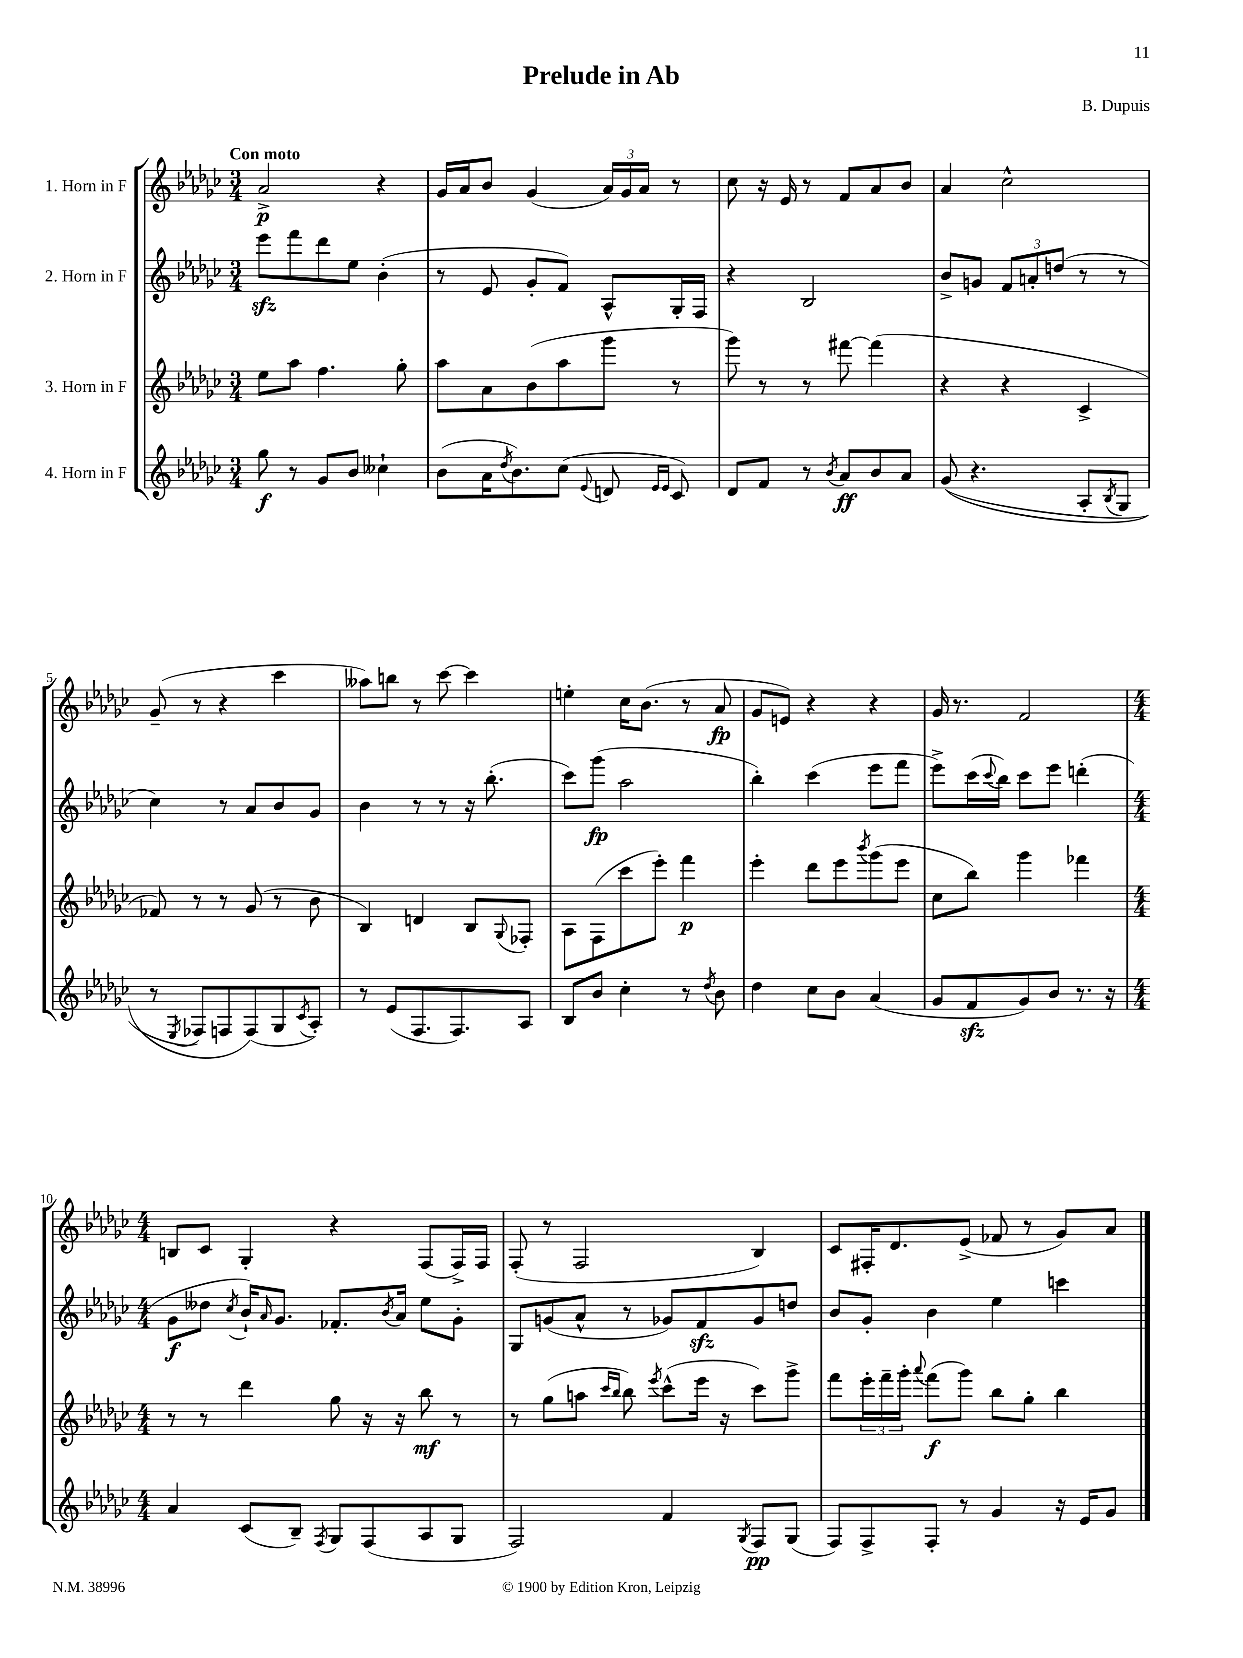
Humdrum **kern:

**kern	**kern	**kern	**kern
*staff4	*staff3	*staff2	*staff1
*clefG2	*clefG2	*clefG2	*clefG2
*k[b-e-a-d-g-c-]	*k[b-e-a-d-g-c-]	*k[b-e-a-d-g-c-]	*k[b-e-a-d-g-c-]
*M3/4	*M3/4	*M3/4	*M3/4
8gg-	8ee-	8eee-	2a-^
8r	8aa-	8fff	.
8g-	4.ff	8ddd-	.
8b-	.	8ee-	.
4cc--`	.	(4b-'	4r
.	8gg-'	.	.
=	=	=	=
(8b-	8aa-	8r	16g-
.	.	.	16a-
16a-	8a-	8e-	8b-
8qdd-	.	.	.
8.b-)	.	.	.
.	(8b-	8g-'	(4g-
(8cc-	8aa-	8f)	.
8qqe-	.	.	.
8d	8ggg-	8A-^^	24a-)
.	.	.	24g-
.	.	.	24a-
16qqe-	.	.	.
16qqe-	.	.	.
8c-)	8r	16G-'	8r
.	.	16F	.
=	=	=	=
8d-	8ggg-)	4r	8cc-
8f	8r	.	16r
.	.	.	16e-
8r	8r	2B-	8r
8qb-	.	.	.
8a-	[8fff#	.	8f
8b-	(4fff#]	.	8a-
8a-	.	.	8b-
=	=	=	=
&((8g-	4r	8b-^	4a-
4.r	.	8g	.
.	4r	12f	2cc-^^
.	.	12a'	.
.	.	(12dd	.
8A-'	4c-^	8r	.
8qB-	.	.	.
8G-	.	8r	.
=	=	=	=
8r	8f-)	4cc-)	(8g-~
8qE-	.	.	.
8F-)	8r	.	8r
8F	8r	8r	4r
(8F&)	(8g-	8a-	.
8G-	8r	8b-	4ccc-
8qc-	.	.	.
8A-')	8b-	8g-	.
=	=	=	=
8r	4B-)	4b-	8aa--)
(8e-	.	.	8bb
8.F	4d	8r	8r
.	.	8r	[8ccc-
8.F)	.	.	.
.	8B-	16r	4ccc-]
.	.	(8.bb-'	.
.	8qqG-	.	.
8A-	8F-'	.	.
=	=	=	=
8B-	8A-	8ccc-)	4ee'
8b-	(8F	(8ggg-	.
4cc-'	8ccc-	2aa-	16cc-
.	.	.	(8.b-
.	8eee-')	.	.
8r	4fff	.	8r
8qdd-	.	.	.
8b-	.	.	8a-
=	=	=	=
4dd-	4eee-'	4bb-')	8g-
.	.	.	8e)
8cc-	8ddd-	(4ccc-	4r
8b-	8eee-	.	.
.	8qbbb-	.	.
(4a-	(8ggg-	8eee-	4r
.	8eee-	8fff	.
=	=	=	=
8g-	8cc-	8eee-^)	16g-
.	.	.	8.r
8f	8bb-)	(16ccc-	.
.	.	8qqccc-	.
.	.	16bb-)	.
8g-)	4ggg-	8ccc-	2f
8b-	.	8eee-	.
8.r	4fff-	(4ddd'	.
16r	.	.	.
=	=	=	=
*M4/4	*M4/4	*M4/4	*M4/4
4a-	8r	8g-	8B
.	8r	8dd--	8c-
.	.	8qcc-	.
(8c-	4ddd-	16b-`)	4G-'
.	.	16qqa-	.
.	.	8.g-	.
8B-~)	.	.	.
8qF	.	.	.
8G-	8gg-	8.f-'	4r
(8F	16r	.	.
.	.	8qb-	.
.	16r	16a-	.
8A-	8bb-	8ee-	(8F
8G-	8r	8g-'	16F^)
.	.	.	16F
=	=	=	=
2F)	8r	8G-	(8F'
.	(8gg-	(8g	8r
.	8aa	8a-^^	2F
.	16qqccc-	.	.
.	16qqbb-	.	.
.	8bb-)	8r	.
.	8qeee-	.	.
4f	(8ccc-^^	8g-)	.
.	16eee-	8f	.
.	16r	.	.
8qG-	.	.	.
8F	8ccc-)	8g-	4B-)
(8G-	8ggg-^	8dd	.
=	=	=	=
8F)	8fff	8b-	8c-
8F^	24eee-'	8g-'	16F#'
.	24fff~	.	.
.	.	.	8.d-
.	24ggg-'	.	.
.	8qqaaa-	.	.
8F'	(8fff	4b-	.
8r	8ggg-)	.	(8e-^
4g-	8bb-	4ee-	8f-
.	8gg-'	.	8r
16r	4bb-	4ccc	8g-)
16e-	.	.	.
8g-	.	.	8a-
==	==	==	==
*-	*-	*-	*-
